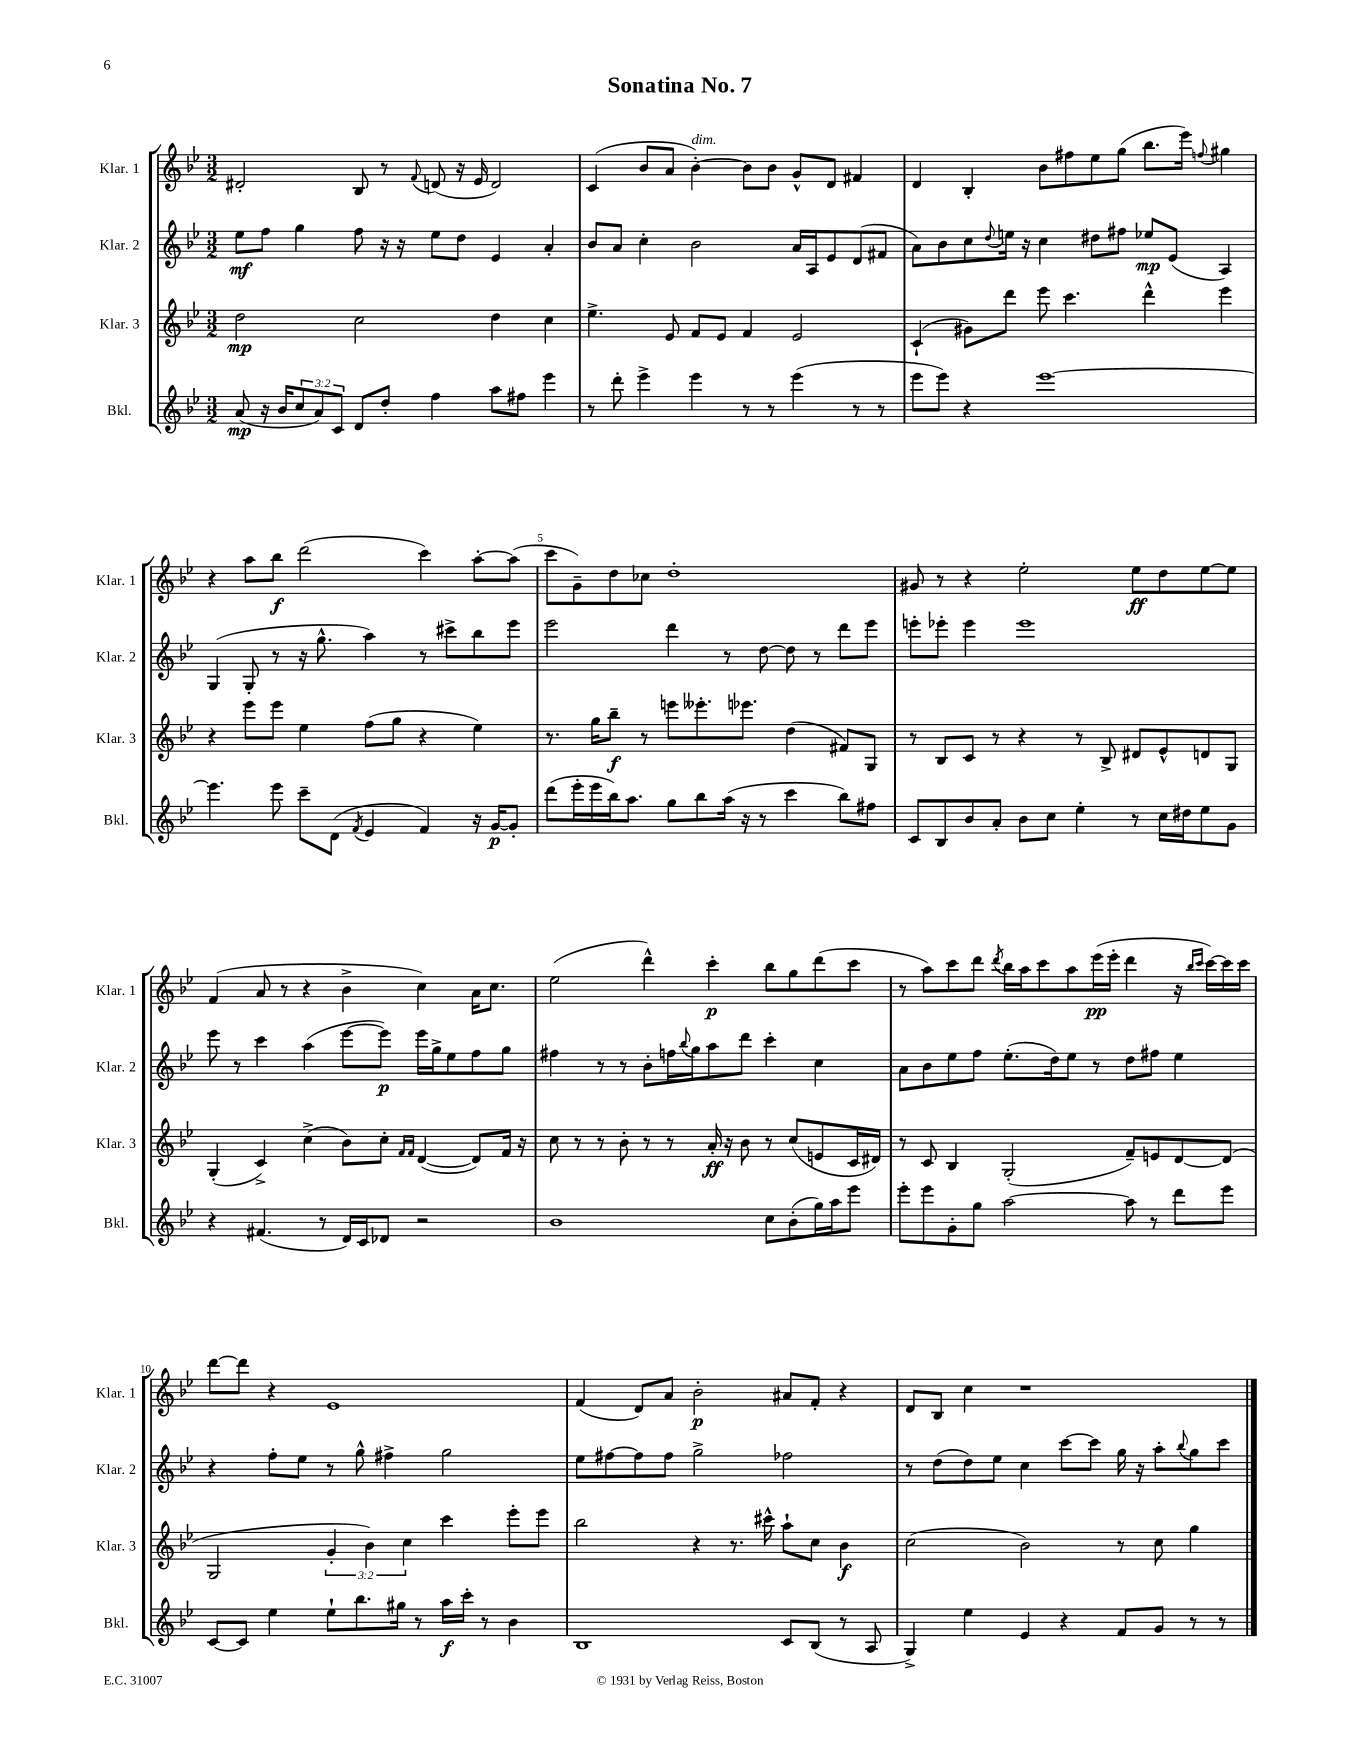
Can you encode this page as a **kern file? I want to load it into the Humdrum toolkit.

**kern	**dynam	**kern	**dynam	**kern	**dynam	**kern	**dynam
*part4	*part4	*part3	*part3	*part2	*part2	*part1	*part1
*staff4	*staff4	*staff3	*staff3	*staff2	*staff2	*staff1	*staff1
*I"Bkl.	*	*I"Klar. 3	*	*I"Klar. 2	*	*I"Klar. 1	*
*I'Bkl.	*	*I'Klar. 3	*	*I'Klar. 2	*	*I'Klar. 1	*
*clefG2	*	*clefG2	*	*clefG2	*	*clefG2	*
*k[b-e-]	*	*k[b-e-]	*	*k[b-e-]	*	*k[b-e-]	*
*M3/2	*	*M3/2	*	*M3/2	*	*M3/2	*
=1	=1	=1	=1	=1	=1	=1	=1
(8a/	mp	2dd\	mp	8ee-\L	mf	2d#X'/	.
16r	.	.	.	8ff\J	.	.	.
16b-/KL	.	.	.	.	.	.	.
12cc/	.	.	.	4gg\	.	.	.
12a/)	.	.	.	.	.	.	.
12c/J	.	.	.	.	.	.	.
8d/L	.	2cc\	.	8ff\	.	8B-/	.
8dd'/J	.	.	.	16r	.	8r	.
.	.	.	.	16r	.	.	.
.	.	.	.	.	.	8qqf/	.
4ff\	.	.	.	8ee-\L	.	(8dn/	.
.	.	.	.	8dd\J	.	16r	.
.	.	.	.	.	.	16e-/	.
8aa\L	.	4dd\	.	4e-/	.	2d/)	.
8ff#X\J	.	.	.	.	.	.	.
4eee-\	.	4cc\	.	4a'/	.	.	.
=2	=2	=2	=2	=2	=2	=2	=2
8r	.	4.ee-^\	.	8b-/L	.	(4c/	.
8ddd'\	.	.	.	8a/J	.	.	.
4eee-^\	.	.	.	4cc'\	.	8b-/L	.
.	.	8e-/	.	.	.	8a/J	.
!	!	!	!	!	!	!LO:TX:a:i:t=dim.	!
4eee-\	.	8f/L	.	2b-\	.	[4b-'\)	.
.	.	8e-/J	.	.	.	.	.
8r	.	4f/	.	.	.	8b-\L]	.
8r	.	.	.	.	.	8b-\J	.
(4eee-\	.	2e-/	.	16a/LL	.	8g^^/L	.
.	.	.	.	16A/J	.	.	.
.	.	.	.	8e-/	.	8d/J	.
8r	.	.	.	(8d/	.	4f#X/	.
8r	.	.	.	8f#X/J	.	.	.
=3	=3	=3	=3	=3	=3	=3	=3
8eee-\L	.	(4c`/	.	8a\L)	.	4d/	.
8eee-\J)	.	.	.	8b-\	.	.	.
4r	.	8g#X\L)	.	8cc\	.	4B-'/	.
.	.	.	.	8qqdd/	.	.	.
.	.	8ddd\J	.	16een\Jk	.	.	.
.	.	.	.	16r	.	.	.
[1eee-	.	8eee-\	.	4cc\	.	8b-\L	.
.	.	4.ccc\	.	.	.	8ff#X\	.
.	.	.	.	8dd#X\L	.	8ee-\	.
.	.	.	.	8ff#X\J	.	(8gg\J	.
.	.	4ddd^^\	.	8ee-X/L	mp	8.bb-\L	.
.	.	.	.	(8e-/J	.	.	.
.	.	.	.	.	.	16eee-\Jk)	.
.	.	.	.	.	.	8qqffn/	.
.	.	4eee-\	.	4A/)	.	4gg#X\	.
!!LO:LB:g=z
=4	=4	=4	=4	=4	=4	=4	=4
4.eee-\]	.	4r	.	(4G/	.	4r	.
.	.	8eee-\L	.	8G'/	.	8aa\L	.
8eee-\	.	8eee-\J	.	8r	.	8bb-\J	f
8ccc~\L	.	4ee-\	.	16r	.	(2ddd\	.
.	.	.	.	8.gg^^\	.	.	.
(8d\J	.	.	.	.	.	.	.
8qf/	.	.	.	.	.	.	.
4e-/	.	(8ff\L	.	4aa\)	.	.	.
.	.	8gg\J	.	.	.	.	.
4f/)	.	4r	.	8r	.	4ccc\)	.
.	.	.	.	8ccc#X^\L	.	.	.
16r	.	4ee-\)	.	8bb-\	.	[8aa'\L	.
[16g/KL	p	.	.	.	.	.	.
8g'/J]	.	.	.	8eee-\J	.	(8aa\J]	.
=5	=5	=5	=5	=5	=5	=5	=5
(8ddd\L	.	8.r	.	2eee-\	.	8ccc\L	.
16eee-'\L	.	.	.	.	.	8g~\)	.
16eee-\	.	16gg\KL	.	.	.	.	.
16bb-\J)	.	8bb-~\J	f	.	.	8dd\	.
8.aa\J	.	.	.	.	.	.	.
.	.	8r	.	.	.	8cc-X\J	.
8gg\L	.	8eeen\L	.	4ddd\	.	1dd'	.
8bb-\	.	8.eee--X'\	.	.	.	.	.
(16aa\Jk	.	.	.	8r	.	.	.
16r	.	8.eee-X\J	.	.	.	.	.
8r	.	.	.	[8dd\	.	.	.
4ccc\	.	(4dd\	.	8dd\]	.	.	.
.	.	.	.	8r	.	.	.
8bb-\L)	.	8f#X/L)	.	8ddd\L	.	.	.
8ff#X\J	.	8G/J	.	8eee-\J	.	.	.
=6	=6	=6	=6	=6	=6	=6	=6
8c/L	.	8r	.	8eeen'\L	.	8g#X/	.
8B-/	.	8B-/L	.	8eee-X'\J	.	8r	.
8b-/	.	8c/J	.	4eee-\	.	4r	.
8a'/J	.	8r	.	.	.	.	.
8b-\L	.	4r	.	1eee-	.	2ee-'\	.
8cc\J	.	.	.	.	.	.	.
4ee-'\	.	8r	.	.	.	.	.
.	.	8B-^/	.	.	.	.	.
8r	.	8d#X/L	.	.	.	8ee-\L	ff
16cc\LL	.	8e-^^/	.	.	.	8dd\	.
16dd#X\J	.	.	.	.	.	.	.
8ee-\	.	8dn/	.	.	.	[8ee-\	.
8g\J	.	8G/J	.	.	.	8ee-\J]	.
!!LO:LB:g=z
=7	=7	=7	=7	=7	=7	=7	=7
4r	.	(4G'/	.	8eee-\	.	(4f/	.
.	.	.	.	8r	.	.	.
(4.f#X/	.	4c^/)	.	4ccc\	.	8a/	.
.	.	.	.	.	.	8r	.
.	.	(4cc^\	.	(4aa\	.	4r	.
8r	.	.	.	.	.	.	.
16d/LL)	.	8b-\L)	.	[8eee-\L	.	4b-^\	.
16c/J	.	.	.	.	.	.	.
8d-X/J	.	8cc'\J	.	8eee-\J])	p	.	.
.	.	16qqf/LL	.	.	.	.	.
.	.	16qqf/JJ	.	.	.	.	.
2r	.	([4d/	.	16eee-\LL	.	4cc\)	.
.	.	.	.	16gg^\J	.	.	.
.	.	.	.	8ee-\	.	.	.
.	.	8d/L])	.	8ff\	.	16a\KL	.
.	.	.	.	.	.	8.cc\J	.
.	.	16f/Jk	.	8gg\J	.	.	.
.	.	16r	.	.	.	.	.
=8	=8	=8	=8	=8	=8	=8	=8
1b-	.	8cc\	.	4ff#X\	.	(2ee-\	.
.	.	8r	.	.	.	.	.
.	.	8r	.	8r	.	.	.
.	.	8b-'\	.	8r	.	.	.
.	.	8r	.	8b-'\L	.	4ddd^^\)	.
.	.	8r	.	16ffn\L	.	.	.
.	.	.	.	8qqbb-/	.	.	.
.	.	.	.	16gg\J	.	.	.
.	.	16a'/	ff	8aa\	.	4ccc'\	p
.	.	16r	.	.	.	.	.
.	.	8b-\	.	8ddd\J	.	.	.
8cc\L	.	8r	.	4ccc'\	.	8bb-\L	.
(8b-'\	.	(8cc/L	.	.	.	8gg\	.
16gg\L)	.	8en/	.	4cc\	.	(8ddd\	.
16aa\J	.	.	.	.	.	.	.
8eee-\J	.	16c/L	.	.	.	8ccc\J	.
.	.	16d#X/JJ)	.	.	.	.	.
=9	=9	=9	=9	=9	=9	=9	=9
8eee-'\L	.	8r	.	8a\L	.	8r	.
8eee-\	.	8c/	.	8b-\	.	8aa\L)	.
8g'\	.	4B-/	.	8ee-\	.	8ccc\	.
8gg\J	.	.	.	8ff\J	.	8ddd\J	.
.	.	.	.	.	.	8qddd/	.
[2aa\	.	(2G'/	.	(8.ee-'\L	.	16bb-\LL	.
.	.	.	.	.	.	16aa\J	.
.	.	.	.	.	.	8ccc\	.
.	.	.	.	16dd\k)	.	.	.
.	.	.	.	8ee-\J	.	8aa\	.
.	.	.	.	8r	.	(16eee-\L	pp
.	.	.	.	.	.	16eee-'\JJ	.
8aa\]	.	8f~/L)	.	8dd\L	.	4ddd\	.
8r	.	8en/	.	8ff#X\J	.	.	.
8ddd\L	.	[8d/	.	4ee-\	.	16r	.
.	.	.	.	.	.	16qqbb-/LL	.
.	.	.	.	.	.	16qqccc/JJ	.
.	.	.	.	.	.	[16ccc\LL)	.
8eee-\J	.	(8d/J]	.	.	.	16ccc\]	.
.	.	.	.	.	.	16ccc\JJ	.
!!LO:LB:g=z
=10	=10	=10	=10	=10	=10	=10	=10
[8c/L	.	2G/	.	4r	.	[8ddd\L	.
8c/J]	.	.	.	.	.	8ddd\J]	.
4ee-\	.	.	.	8ff'\L	.	4r	.
.	.	.	.	8ee-\J	.	.	.
8ee-`\L	.	6g'/	.	8r	.	1e-	.
8.bb-\	.	.	.	8gg^^\	.	.	.
.	.	6b-\)	.	.	.	.	.
.	.	.	.	4ff#X^\	.	.	.
16gg#X\Jk	.	.	.	.	.	.	.
.	.	6cc\	.	.	.	.	.
8r	.	.	.	.	.	.	.
16aa\LL	f	4ccc\	.	2gg\	.	.	.
16ccc'\JJ	.	.	.	.	.	.	.
8r	.	.	.	.	.	.	.
4b-\	.	8eee-'\L	.	.	.	.	.
.	.	8eee-\J	.	.	.	.	.
=11	=11	=11	=11	=11	=11	=11	=11
1B-	.	2bb-\	.	8ee-\L	.	(4f/	.
.	.	.	.	[8ff#X\	.	.	.
.	.	.	.	8ff#\]	.	8d/L)	.
.	.	.	.	8ff#\J	.	8a/J	.
.	.	4r	.	2gg^\	.	2b-'\	p
.	.	8.r	.	.	.	.	.
.	.	16ccc#X^^\	.	.	.	.	.
8c/L	.	8aa`\L	.	2ff-X\	.	8a#X/L	.
(8B-/J	.	8cc\J	.	.	.	8f'/J	.
8r	.	4b-\	f	.	.	4r	.
8A/	.	.	.	.	.	.	.
=12	=12	=12	=12	=12	=12	=12	=12
4G^/)	.	(2cc\	.	8r	.	8d/L	.
.	.	.	.	(8dd\L	.	8B-/J	.
4ee-\	.	.	.	8dd\)	.	4cc\	.
.	.	.	.	8ee-\J	.	.	.
4e-/	.	2b-\)	.	4cc\	.	1r	.
4r	.	.	.	[8ccc\L	.	.	.
.	.	.	.	8ccc\J]	.	.	.
8f/L	.	8r	.	16gg\	.	.	.
.	.	.	.	16r	.	.	.
8g/J	.	8cc\	.	8aa'\L	.	.	.
.	.	.	.	8qqbb-/	.	.	.
8r	.	4gg\	.	8gg\	.	.	.
8r	.	.	.	8ccc\J	.	.	.
==	==	==	==	==	==	==	==
*-	*-	*-	*-	*-	*-	*-	*-
